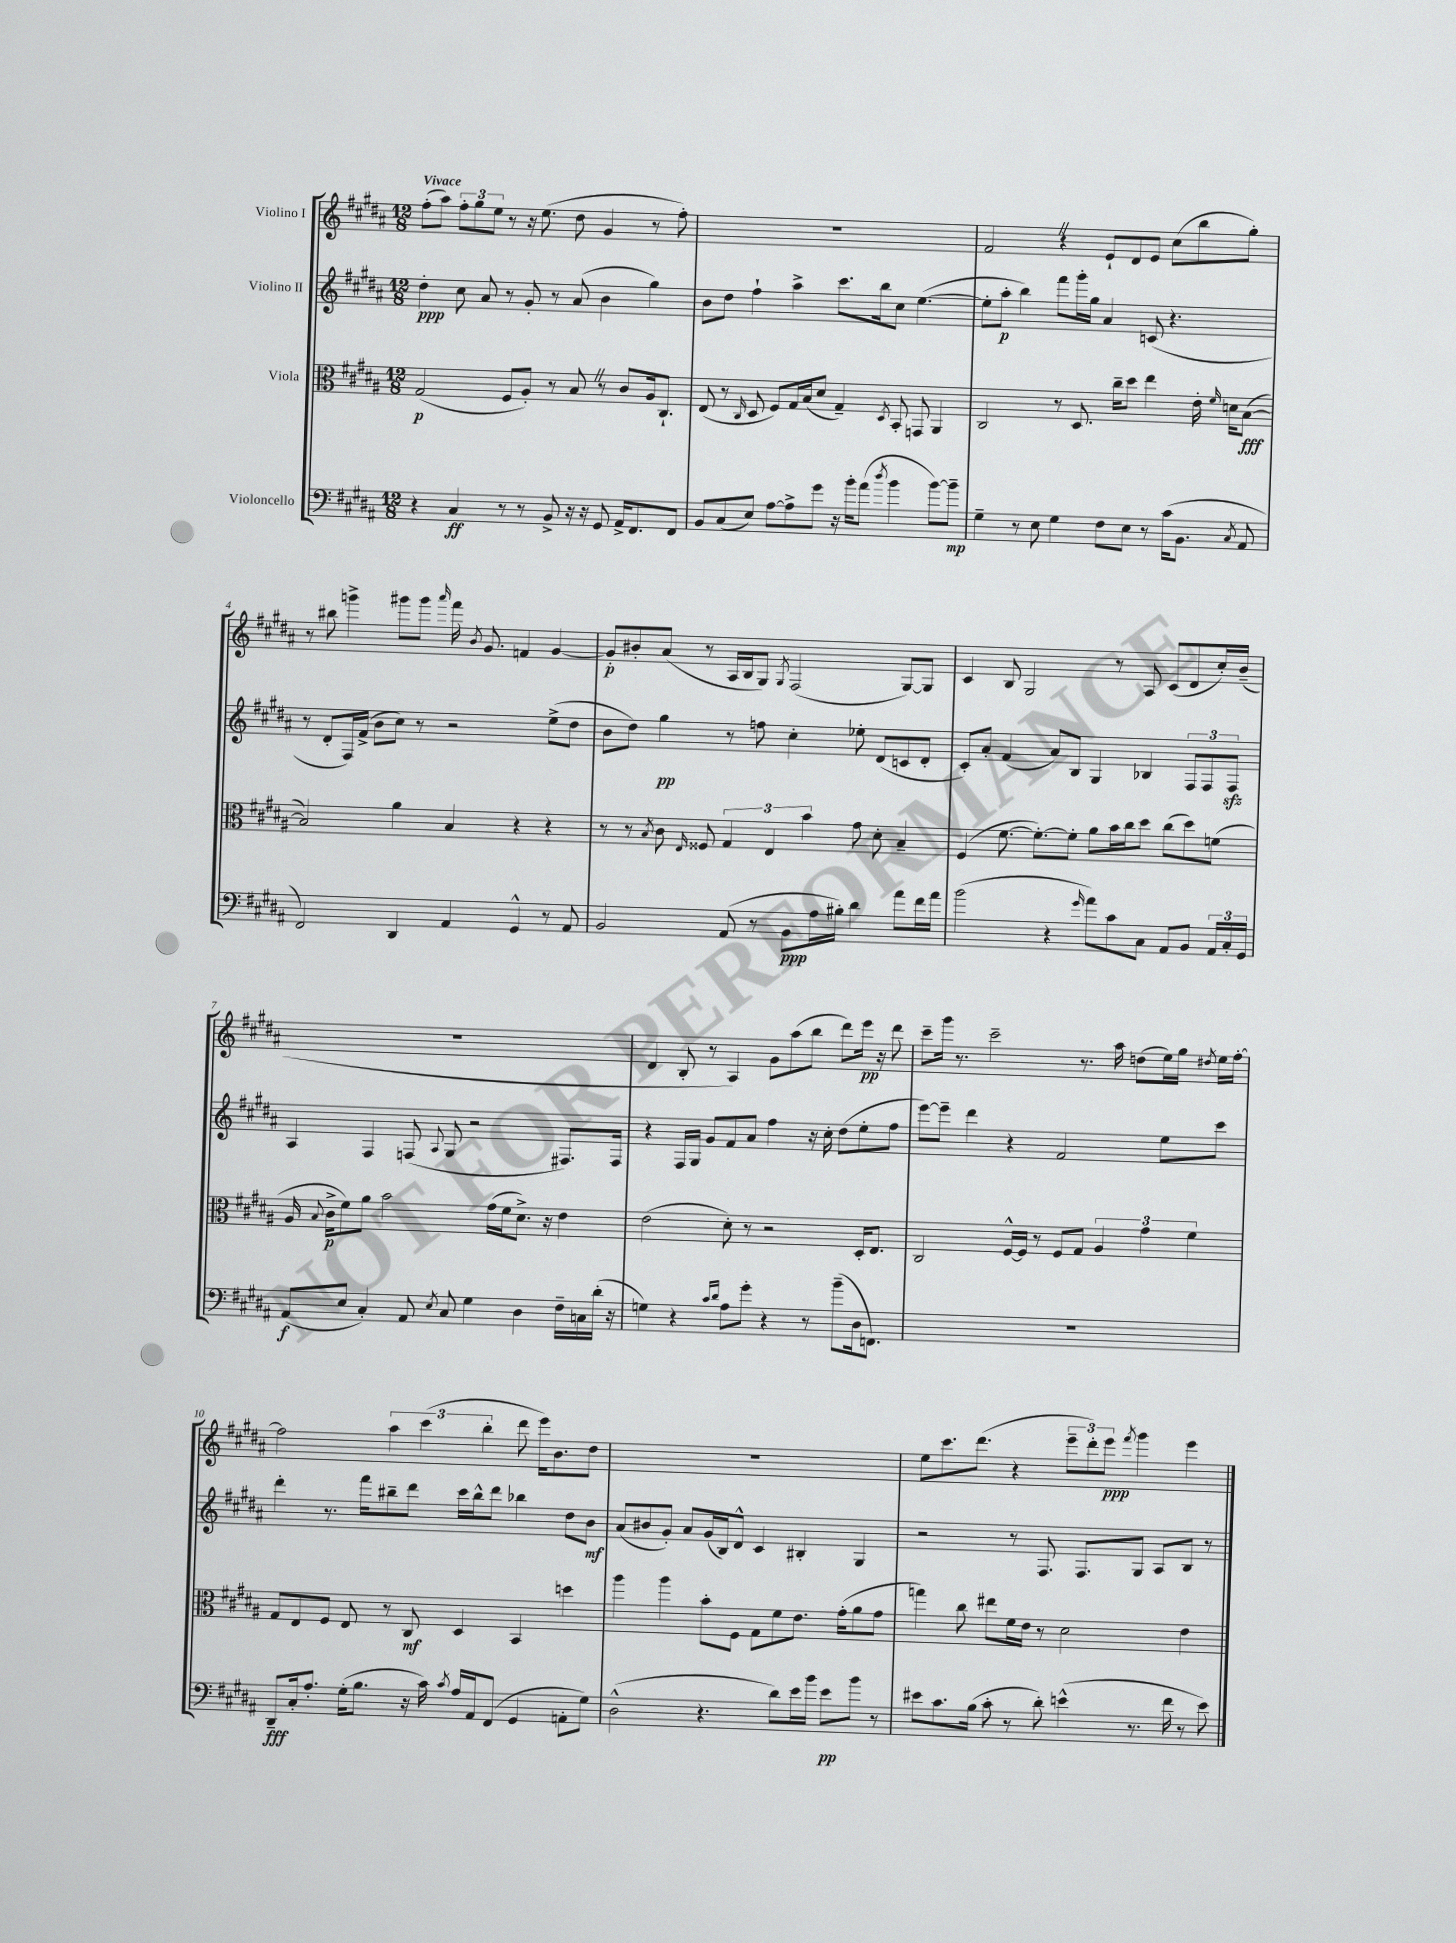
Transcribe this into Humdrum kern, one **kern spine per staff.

**kern	**kern	**kern	**kern
*staff4	*staff3	*staff2	*staff1
*clefF4	*clefC3	*clefG2	*clefG2
*k[f#c#g#d#a#]	*k[f#c#g#d#a#]	*k[f#c#g#d#a#]	*k[f#c#g#d#a#]
*M12/8	*M12/8	*M12/8	*M12/8
4r	(2G#	4dd#'	(8ff#'
.	.	.	8aa#)
4C#	.	8cc#	12ff#'
.	.	.	12gg#
.	.	8a#	.
.	.	.	12ee
8r	8F#	8r	8r
8r	8A#')	8g#'	16r
.	.	.	(8.ee
8BB^	8r	8r	.
16r	8B	(8a#	8dd#
16r	.	.	.
8GG#	8r	4b	4g#
16AA#^	8c#	.	.
8.FF#	.	.	.
.	16A#	4gg#)	8r
.	8.C#`	.	.
8FF#	.	.	8ff#')
=	=	=	=
8BB	(8E	8b	1.r
(8C#	8r	8dd#	.
.	16qqC#	.	.
8E)	8D#	4ff#`	.
[8A#	8F#)	.	.
8A#^]	16G#	4aa#^	.
.	(16B	.	.
8g#	8d#	.	.
16r	4G#~)	8.ccc#	.
16b'	.	.	.
(8a#	.	.	.
.	.	16bb	.
8qdd#	8qD#	.	.
4b	8BB'	8cc#	.
.	8GG	([4.ee	.
[8b)	4AA#	.	.
8b~]	.	.	.
=	=	=	=
4G#~	2C#	8ee']	2f#
.	.	8aa#'	.
8r	.	4bb)	.
8E	.	.	.
4G#	8r	8fff#	4r
.	8.D#	16ggg#'	.
.	.	16gg#	.
8F#	.	4a#	8e`
.	16cc#~	.	.
8E	8dd#	.	8d#
8r	4ee	(8c	8e
(16c#	.	4.r	(8cc#
8.BB	.	.	.
.	16e'	.	8bb
.	16qqf#	.	.
.	16d	.	.
8qC#	.	.	.
8AA#	([8B	.	8gg#')
=	=	=	=
2FF#)	2B])	8r	8r
.	.	8d#'	8bb#
.	.	16F#)	4ggg^
.	.	(16f#^	.
.	.	8b	.
4DD#	4a#	8cc#)	8ggg#
.	.	8r	8ggg#
.	.	.	16qqaaa#
4AA#	4B	2r	16fff#
.	.	.	8qb
.	.	.	8.g#
4GG#^^	4r	.	4f
8r	4r	(8ee^	[4g#
8AA#	.	8dd#	.
=	=	=	=
2BB	8r	8b	8g#']
.	8r	8dd#)	8b#'
.	8qB	.	.
.	8c#	4gg#	(8a#
.	16qqE	.	.
.	8F##	.	8r
(8AA#	6G#	8r	16A#
.	.	.	16B
8r	.	8ff	8G#)
.	6E	.	.
.	.	.	8qG#
8BB	.	4cc#'	(2F#
.	6b	.	.
16A#	.	.	.
16B#')	.	.	.
4d#	8g#	8ee-'	.
.	8d#'	(8d#	.
8a#	4B~	8c	[8G#)
16f#	.	8d#'	8G#]
16a#	.	.	.
=	=	=	=
(2b	(4F#	8c#')	4c#
.	.	8a#'	.
.	[8.f#	(4f#	8B
.	.	.	2G#
.	8.f#'_)	.	.
4r	.	8a#)	.
.	8f#']	8B	.
16qqg#	.	.	.
8a#)	8a#	4G#	.
8c#	16b	.	8r
.	16cc#	.	.
8C#	8dd#	4B-	8A#
8AA#	(8cc#	.	(8c#
8BB	8dd#)	12F#	8d#
.	.	12F#	.
24AA#	(8f	.	16cc#')
24C#'	.	12F#	.
.	.	.	(16b~
24GG#	.	.	.
=	=	=	=
(8AA#	16A#	4A#	1.r
.	8qqB	.	.
.	16c#^	.	.
8E	8f#)	.	.
4C#')	8a#	4F#	.
.	2b	.	.
8AA#	.	(8F	.
8qE	.	8qqA#	.
8C#	.	8G#	.
4G#	.	2r	.
.	(16g#	.	.
.	16f#	.	.
4D#	8.d#^)	.	.
.	16r	.	.
16F#~	4e	8.F#)	.
16C	.	.	.
(16d#'	.	.	.
16r	.	16F#	.
=	=	=	=
4G)	(2e	4r	4d#
4r	.	16F#	8B'
.	.	16G#	.
.	.	8g#	8r
16qqc#	.	.	.
16qqd#	.	.	.
8A#	8d#')	8f#	4A#)
8g#'	8r	8a#	.
4r	2r	4ff#	8g#
.	.	.	(8aa#
8r	.	16r	8bb
.	.	16cc#'	.
(8b~	.	(8dd#	8ddd#)
16D#	16D#'	8ee'	16eee
8.FF)	8.E	.	16r
.	.	8ff#	8ddd#
=	=	=	=
1.r	2C#	[8eee)	8ccc#~
.	.	8eee~]	16ggg#
.	.	.	8.r
.	.	4ddd#	.
.	.	.	2ccc#~
.	[16F#^^	4r	.
.	16F#]	.	.
.	8r	.	.
.	8F#	2f#	.
.	8G#	.	8.r
.	6A#	.	.
.	.	.	16aa#
.	.	.	(8dd
.	6g#	.	.
.	.	8ee	16ee)
.	.	.	16gg#
.	6f#	.	.
.	.	.	8qdd#
.	.	8ccc#	16ee
.	.	.	[16ff#'
=	=	=	=
8DD#~	8G#	4ddd#'	2ff#]
16C#'	8E	.	.
8.A#'	.	.	.
.	8F#	8.r	.
(16G#'	8E	.	.
8.B	.	16fff#	.
.	8r	8bb#~	6aa#
16r	8C#	8ddd#	.
.	.	.	(6ccc#
16c#)	.	.	.
8qc#	.	.	.
16A#	4D#	16ccc#	.
16AA#	.	16bb#^^	.
.	.	.	6bb'
(8FF#	.	8ddd#	.
4GG#	4BB	4bb-	8ddd#
.	.	.	16eee)
.	.	.	8.b
8AA'	4dd	8dd#	.
8G#)	.	8b	8dd#
=	=	=	=
(2D#^^	4aa#	(8a#	1.r
.	.	8b#	.
.	4aa#	8g#')	.
.	.	8a#	.
4.r	8b'	(16g#	.
.	.	16B)	.
.	8F#	8d#^^	.
.	8G#	4c#	.
8d#)	8f#	.	.
16e	8.e	4B#'	.
16b	.	.	.
8e	.	.	.
.	(16g#'	.	.
8b	8a#	4G#	.
8r	8g#	.	.
=	=	=	=
8e#	4gg)	2r	8ee
8.c#	.	.	8.ccc#
.	8cc#	.	.
(16B	.	.	(8.ddd#
8c#'	8ee#	.	.
8r	16f#	8r	4r
.	16e	.	.
8d#')	8r	8.F#	.
(4e^^	2d#	.	12eee~
.	.	8.F#	.
.	.	.	12ddd#')
.	.	.	12eee
.	.	.	8qfff#
8.r	.	8G#	4ggg#
.	.	8A#	.
16f#	.	.	.
8r	4e	8B	4eee
8e)	.	8r	.
==	==	==	==
*-	*-	*-	*-
